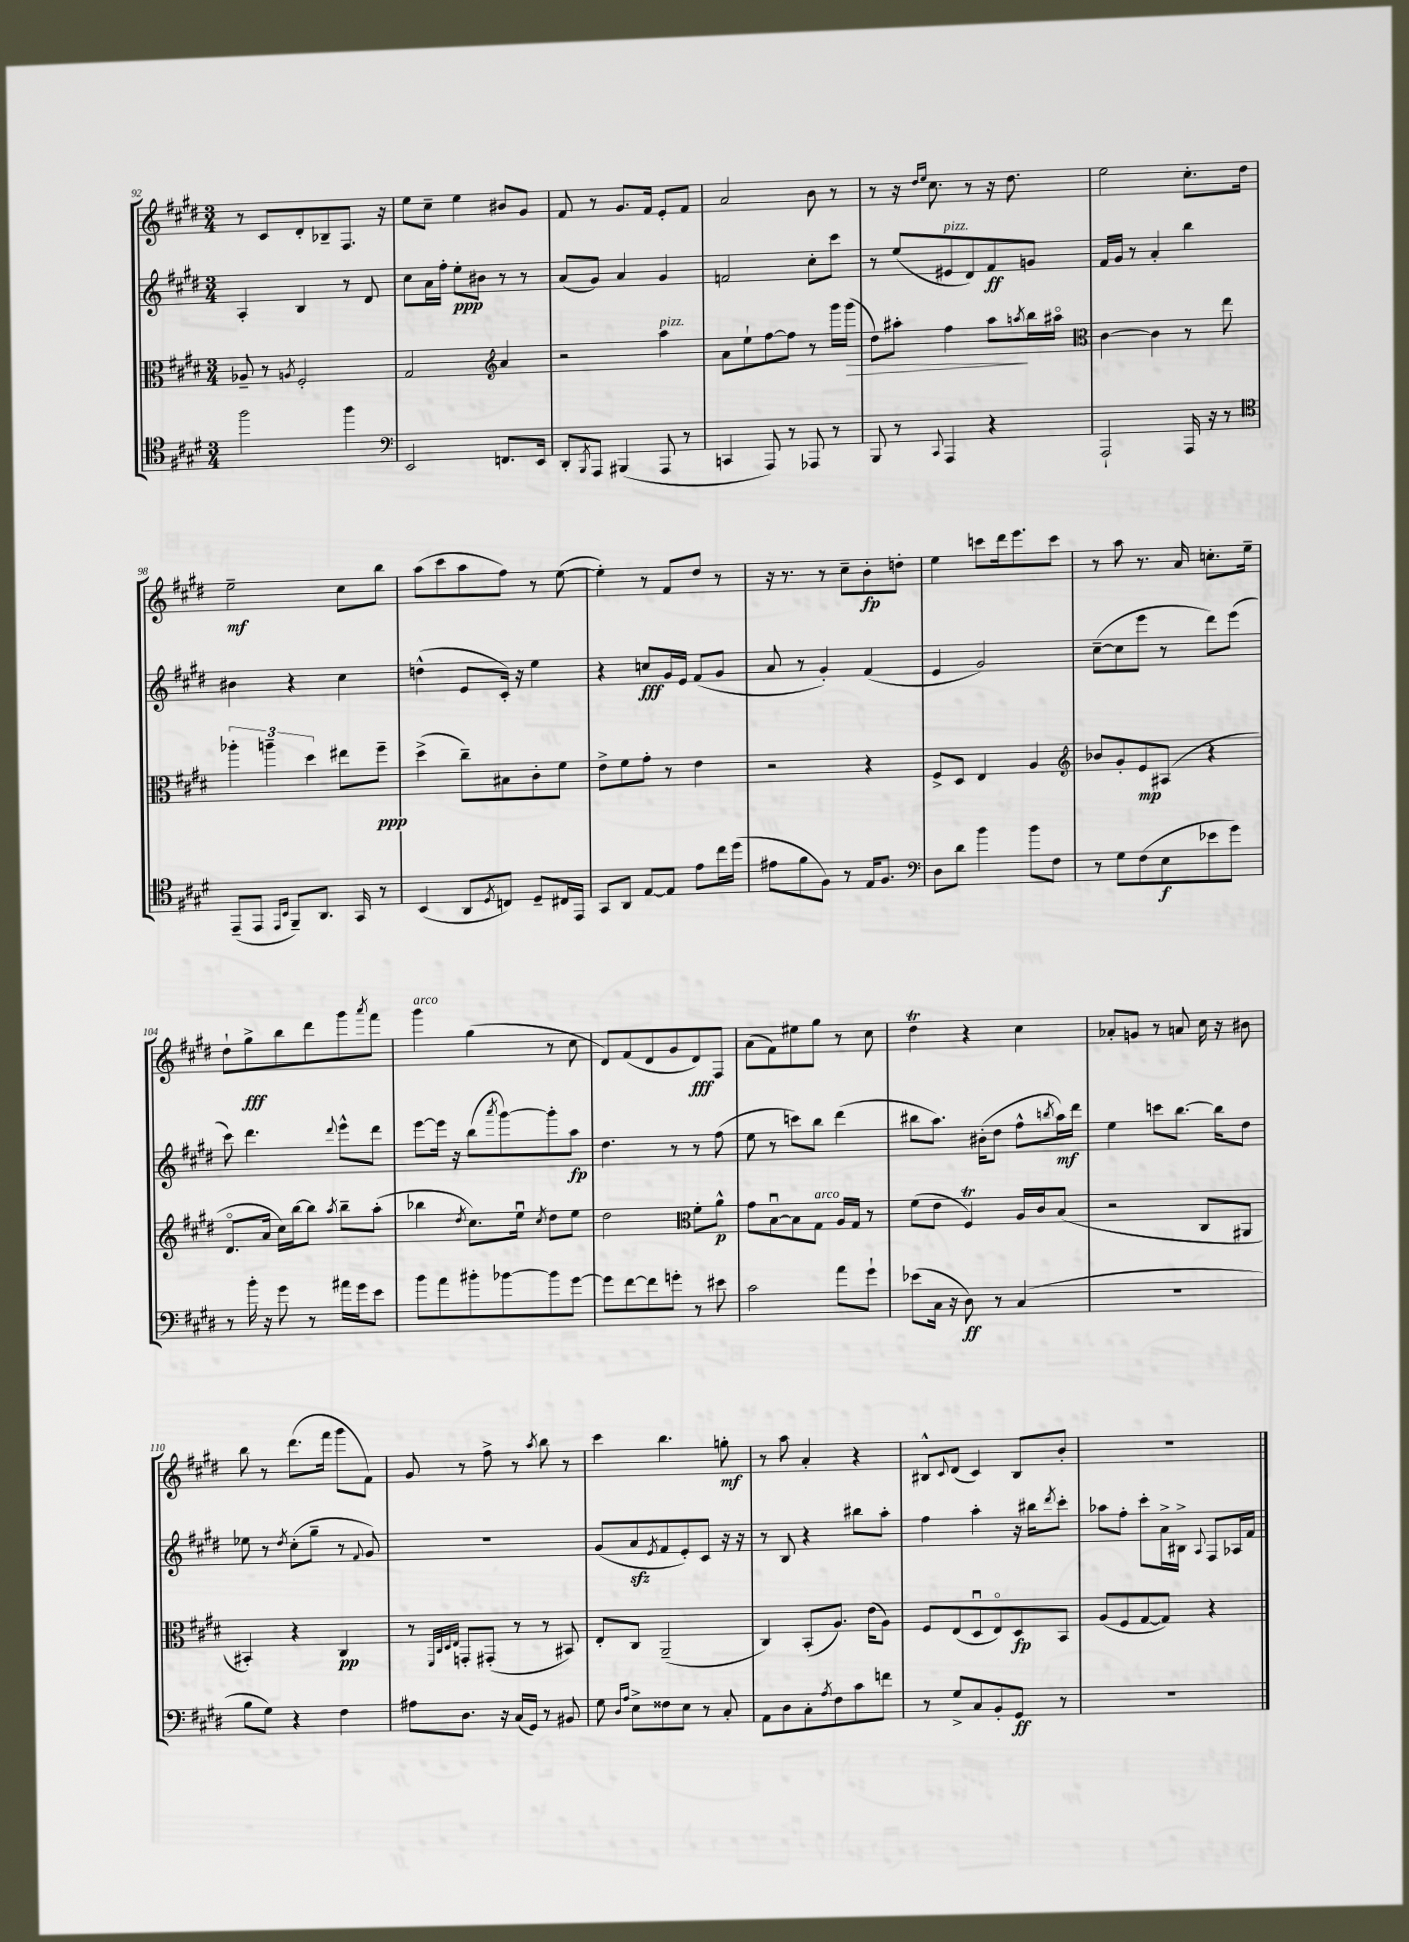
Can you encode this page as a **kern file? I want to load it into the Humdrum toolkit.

**kern	**dynam	**kern	**dynam	**kern	**dynam	**kern	**dynam
*part4	*part4	*part3	*part3	*part2	*part2	*part1	*part1
*staff4	*staff4	*staff3	*staff3	*staff2	*staff2	*staff1	*staff1
*clefC4	*	*clefC3	*	*clefG2	*	*clefG2	*
*k[f#c#g#d#]	*	*k[f#c#g#d#]	*	*k[f#c#g#d#]	*	*k[f#c#g#d#]	*
*M3/4	*	*M3/4	*	*M3/4	*	*M3/4	*
=92	=92	=92	=92	=92	=92	=92	=92
2ff#\	.	8A-X~/	.	4A'/	.	8r	.
.	.	8r	.	.	.	8c#/L	.
.	.	8qAn/	.	.	.	.	.
.	.	2F#'/	.	4B/	.	8d#'/	.
.	.	.	.	.	.	8B-X~/	.
4ff#\	.	.	.	8r	.	8.F#/J	.
.	.	.	.	8d#/	.	.	.
.	.	.	.	.	.	16r	.
=93	=93	=93	=93	=93	=93	=93	=93
*clefF4	*	*	*	*	*	*	*
2EE/	.	2G#/	.	8cc#\L	.	8ee\L	.
.	.	.	.	16a\L	.	8cc#~\J	.
.	.	.	.	16ff#'\JJ	.	.	.
.	.	.	.	8ee'\L	ppp	4ee\	.
.	.	.	.	8b#X\J	.	.	.
*	*	*clefG2	*	*	*	*	*
8.FFn/L	.	4a/	.	8r	.	8b#X/L	.
.	.	.	.	8r	.	8g#/J	.
16EE/Jk	.	.	.	.	.	.	.
=94	=94	=94	=94	=94	=94	=94	=94
8DD#'/L	.	2r	.	(8a/L	.	8f#/	.
8qBBB/	.	.	.	.	.	.	.
8AAA/J	.	.	.	8g#/J)	.	8r	.
(4BBB#X/	.	.	.	4a/	.	8.g#/L	.
.	.	.	.	.	.	16f#/Jk	.
!	!	!LO:TX:a:i:t=pizz.	!	!	!	!	!
8AAA/	.	4aa\	.	4g#/	.	8e'/L	.
8r	.	.	.	.	.	8f#/J	.
=95	=95	=95	=95	=95	=95	=95	=95
4CCn/	.	8a\L	.	2fn/	.	2a/	.
.	.	8ee`\	.	.	.	.	.
8AAA/)	.	[8ff#\	.	.	.	.	.
8r	.	8ff#\J]	.	.	.	.	.
8AAA-X/	.	8r	.	8cc#'\L	.	8b\	.
8r	.	16ggg#\LL	.	8ccc#\J	.	8r	.
!	!	!	!LO:HP:b	!	!	!	!
.	.	(16ggg#\JJ	>	.	.	.	.
=96	=96	=96	=96	=96	=96	=96	=96
8BBB/	.	8dd#\L)	.	8r	.	8r	.
8r	.	8aa#X'\J	.	(8ee/L	.	16r	.
.	.	.	.	.	.	16qqdd#/LL	.
.	.	.	.	.	.	16qqee/JJ	.
.	.	.	.	.	.	8.cc#\	.
8qqCC#/	.	.	.	.	.	.	.
!	!	!	!	!LO:TX:a:i:t=pizz.	!	!	!
4AAA/	.	4ff#\	.	8e#X/	.	.	.
.	.	.	.	8d#/)	.	8r	.
4r	.	8aa#\L	.	8f#/	ff	16r	.
.	.	.	.	.	.	8.dd#\	.
.	.	8qaan/	.	.	.	.	.
.	.	16bb\L	]	8gn/J	.	.	.
.	.	16aa#X\JJ	.	.	.	.	.
=97	=97	=97	=97	=97	=97	=97	=97
*	*	*clefC3	*	*	*	*	*
2AAA`/	.	[4c#\	.	16f#/LL	.	2ee\	.
.	.	.	.	16g#/JJ	.	.	.
.	.	.	.	8r	.	.	.
.	.	4c#\]	.	4a'/	.	.	.
16AAA/	.	8r	.	4bb\	.	8.cc#'\L	.
16r	.	.	.	.	.	.	.
8r	.	8ee\	.	.	.	.	.
.	.	.	.	.	.	16dd#\Jk	.
!!LO:LB:g=z
=98	=98	=98	=98	=98	=98	=98	=98
*clefC4	*	*	*	*	*	*	*
(8EE~/L	.	6aa-X'\	.	4b#X\	.	2ee~\	mf
8EE/J	.	.	.	.	.	.	.
.	.	6aan~\	.	.	.	.	.
16qqEE/LL	.	.	.	.	.	.	.
16qqBB/JJ	.	.	.	.	.	.	.
8FF#~/L)	.	.	.	4r	.	.	.
.	.	6dd#\	.	.	.	.	.
8.AA/J	.	.	.	.	.	.	.
.	.	8ee#X\L	.	4cc#\	.	8cc#\L	.
16GG#/	.	.	.	.	.	.	.
8r	.	8ff#~\J	ppp	.	.	8bb\J	.
=99	=99	=99	=99	=99	=99	=99	=99
(4BB/	.	(4dd#^\	.	(4ddn^^\	.	(8aa\L	.
.	.	.	.	.	.	8ccc#\	.
8AA/L	.	8cc#~\L)	.	8e/L	.	8aa\	.
8qD#/	.	.	.	.	.	.	.
8Cn/J)	.	8B#X\	.	16c#'/Jk)	.	8ff#\J)	.
.	.	.	.	16r	.	.	.
8D#~/L	.	8c#'\	.	4ee\	.	8r	.
16C#X/L	.	8f#\J	.	.	.	([8ee\	.
16EE/JJ	.	.	.	.	.	.	.
=100	=100	=100	=100	=100	=100	=100	=100
8GG#/L	.	8e^\L	.	4r	.	4ee'\])	.
8AA/J	.	8f#\	.	.	.	.	.
[8E/L	.	8g#'\J	.	8ccn/L	fff	8r	.
8E/J]	.	8r	.	16g#/L	.	8f#/L	.
.	.	.	.	16e/JJ	.	.	.
8e\L	.	4e\	.	(8f#/L	.	8dd#/J	.
16cc#\L	.	.	.	8g#/J	.	8r	.
(16dd#\JJ	.	.	.	.	.	.	.
=101	=101	=101	=101	=101	=101	=101	=101
8e#X\L	.	2r	.	8a/	.	16r	.
.	.	.	.	.	.	8.r	.
8f#\	.	.	.	8r	.	.	.
8F#\J)	.	.	.	4g#'/)	.	8r	.
8r	.	.	.	.	.	8cc#~\L	.
16E/KL	.	4r	.	(4f#/	.	8b'\	fp
8.F#/J	.	.	.	.	.	.	.
.	.	.	.	.	.	8ddn'\J	.
=102	=102	=102	=102	=102	=102	=102	=102
*clefF4	*	*	*	*	*	*	*
8D#\L	.	8F#^/L	.	4e/	.	4ee\	.
8d#\J	.	8D#/J	.	.	.	.	.
4b\	.	4E/	.	2g#/)	.	8cccn\L	.
.	.	.	.	.	.	16ddd#\k	.
.	.	.	.	.	.	8.eee\	.
8b\L	.	4A/	.	.	.	.	.
8F#\J	.	.	.	.	.	8ccc\J	.
=103	=103	=103	=103	=103	=103	=103	=103
*	*	*clefG2	*	*	*	*	*
8r	.	8b-X/L	.	([8cc#~\L	.	8r	.
8G#\L	.	8g#'/	.	8cc#\]	.	8aa\	.
(8F#\	.	8e/	mp	8eee\J	.	8.r	.
8E\	f	(8A#X/J	.	8r	.	.	.
.	.	.	.	.	.	16a/	.
8e-X\	.	4r	.	8ddd#\L)	.	8.ccn'\L	.
8g#\J)	.	.	.	(8eee\J	.	.	.
.	.	.	.	.	.	16ee~\Jk	.
!!LO:LB:g=z
=104	=104	=104	=104	=104	=104	=104	=104
8r	.	8.d#/L	.	8ccc#\)	.	8dd#`\L	.
16b'\	.	.	.	4.ddd#\	.	8gg#^\	fff
16r	.	16a/Jk	.	.	.	.	.
8g#\	.	16cc#\LL)	.	.	.	8bb\	.
.	.	[16bb\J	.	.	.	.	.
8r	.	8bb\J]	.	.	.	8ddd#\	.
.	.	8qaa/	.	8qqddd#/	.	.	.
16a#X\LL	.	8bb~\L	.	8eee^^\L	.	8ggg#\	.
16g#\J	.	.	.	.	.	.	.
.	.	.	.	.	.	8qaaa/	.
8e\J	.	(8aa'\J	.	8ddd#\J	.	8fff#\J	.
=105	=105	=105	=105	=105	=105	=105	=105
!	!	!	!	!	!	!LO:TX:a:i:t=arco	!
8b\L	.	4bb-X\	.	[8eee\L	.	4ggg#\	.
8a\	.	.	.	16eee\Jk]	.	.	.
.	.	.	.	16r	.	.	.
.	.	8qdd#/	.	.	.	.	.
8b#X'\	.	8.cc#\L)	.	(8bb\L	.	(4gg#\	.
.	.	.	.	8qaaa/	.	.	.
[8b-X\	.	.	.	[8ggg#\)	.	.	.
.	.	16eeu\Jk	.	.	.	.	.
.	.	8qcc#/	.	.	.	.	.
8b-\]	.	8dd#\L	.	8ggg#'\]	.	8r	.
[8g#\J	.	8ee\J	.	8aa\J	fp	8cc#\	.
=106	=106	=106	=106	=106	=106	=106	=106
8g#\L]	.	2dd#\	.	4.dd#\	.	8d#/L)	.
[8f#\	.	.	.	.	.	(8f#/	.
8f#\]	.	.	.	.	.	8d#/	.
8gn'\J	.	.	.	8r	.	8g#/	.
*	*	*clefC3	*	*	*	*	*
8r	.	8f#'\L	.	8r	.	8d#/)	fff
8e#X\	.	8a^^\J	p	(8ff#\	.	8F#/J	.
=107	=107	=107	=107	=107	=107	=107	=107
2c#\	.	8g#\L	.	8ee\	.	(8a\L	.
.	.	[8Bu\	.	8r	.	8f#\)	.
.	.	8B\]	.	8cccn\L)	.	8ee#X\	.
!	!	!LO:TX:a:i:t=arco	!	!	!	!	!
.	.	8G#\J	.	8bb\J	.	8gg#\J	.
8a\L	.	16A/LL	.	(4ddd#\	.	8r	.
.	.	16G#/JJ	.	.	.	.	.
8g#`\J	.	8r	.	.	.	8cc#\	.
=108	=108	=108	=108	=108	=108	=108	=108
(8e-X\L	.	(8f#\L	.	8bb#X\L	.	4dd#t\	.
16C#\Jk	.	8e\J	.	8.aa\J)	.	.	.
16r	.	.	.	.	.	.	.
8D#\)	ff	4F#T/)	.	.	.	4r	.
.	.	.	.	(16b#X'\KL	.	.	.
8r	.	.	.	8dd#\J	.	.	.
(4C#/	.	16A/LL	.	8ff#^^\L	.	4cc#\	.
.	.	16c#/J	.	.	.	.	.
.	.	.	.	8qbbn/	.	.	.
.	.	(8B/J	.	16aa\L)	mf	.	.
.	.	.	.	16ddd#\JJ	.	.	.
=109	=109	=109	=109	=109	=109	=109	=109
2.r	.	2r	.	4ee\	.	8a-X'/L	.
.	.	.	.	.	.	8gn/J	.
.	.	.	.	8cccn\L	.	8r	.
.	.	.	.	[8.bb\J	.	8an/	.
.	.	8C#/L	.	.	.	16cc#\	.
.	.	.	.	16bb\KL]	.	16r	.
.	.	8AA#X/J	.	8dd#\J	.	8b#X\	.
!!LO:LB:g=z
=110	=110	=110	=110	=110	=110	=110	=110
8B\L	.	4BB#X'/)	.	8ee-X\	.	8bb\	.
8G#\J)	.	.	.	8r	.	8r	.
.	.	.	.	8qdd#/	.	.	.
4r	.	4r	.	(8cc#'\L	.	(8.ddd#\L	.
.	.	.	.	8gg#~\J	.	.	.
.	.	.	.	.	.	16fff#\Jk	.
4F#\	.	4C#/	pp	8r	.	8ggg#\L	.
.	.	.	.	8qqf#/	.	.	.
.	.	.	.	8g#/)	.	8f#\J)	.
=111	=111	=111	=111	=111	=111	=111	=111
8A#X\L	.	8r	.	2.r	.	8g#/	.
.	.	32qqFF#/LLL	.	.	.	.	.
.	.	32qqC#/	.	.	.	.	.
.	.	32qqD#/	.	.	.	.	.
.	.	32qqE/JJJ	.	.	.	.	.
8.D#\J	.	8GGn'/L	.	.	.	8r	.
.	.	(8GG#X'/J	.	.	.	8ff#^\	.
16r	.	.	.	.	.	.	.
(16C#/LL	.	8r	.	.	.	8r	.
16GG#/JJ)	.	.	.	.	.	.	.
.	.	.	.	.	.	8qaa/	.
8r	.	8r	.	.	.	8bb\	.
8BB#X/	.	8BB#X/)	.	.	.	8r	.
=112	=112	=112	=112	=112	=112	=112	=112
8G#\	.	8E'/L	.	(8g#/L	.	4ccc#\	.
16qqD#/LL	.	.	.	.	.	.	.
16qqA/JJ	.	.	.	.	.	.	.
8E^\L	.	8C#/J	.	8azz/	.	.	.
.	.	.	.	8qe/	.	.	.
8F##X\	.	(2AA~/	.	8f#/	.	4.bb\	.
8E\J	.	.	.	8e'/)	.	.	.
8r	.	.	.	8c#/J	.	.	.
8C#'/	.	.	.	16r	.	8ggn'\	mf
.	.	.	.	16r	.	.	.
=113	=113	=113	=113	=113	=113	=113	=113
8AA\L	.	4C#/)	.	8r	.	8r	.
8D#\	.	.	.	8B/	.	8aa\	.
8C#'\	.	(8BB'/L	.	4r	.	4a'/	.
8qA/	.	.	.	.	.	.	.
8F#\	.	8.A/J)	.	.	.	.	.
8c#\	.	.	.	8bb#X\L	.	4r	.
.	.	(16e\KL	.	.	.	.	.
8fn\J	.	8A\J)	.	8aa'\J	.	.	.
=114	=114	=114	=114	=114	=114	=114	=114
8r	.	8F#/L	.	4ff#\	.	8B#X^^/L	.
.	.	.	.	.	.	8qqc#/	.
8G#^/L	.	(8E/	.	.	.	(8d#/J	.
8C#/	.	8D#u/	.	4aa'\	.	4c#/)	.
8BB'/	.	8E/)	.	.	.	.	.
8GG#/J	ff	8D#/	fp	16r	.	8B#/L	.
.	.	.	.	16bb#X\KL	.	.	.
.	.	.	.	8qddd#/	.	.	.
8r	.	8BB/J	.	8ccc#'\J	.	8b'/J	.
=115	=115	=115	=115	=115	=115	=115	=115
2.r	.	(8A/L	.	8aa-X\L	.	2.r	.
.	.	8F#/	.	8ff#'\J	.	.	.
.	.	[8G#/	.	8ccc#'\L	.	.	.
.	.	8G#/J])	.	16a^\L	.	.	.
.	.	.	.	16B#X^\JJ	.	.	.
.	.	.	.	8qqA/	.	.	.
.	.	4r	.	8F#/L	.	.	.
.	.	.	.	16A-X/L	.	.	.
.	.	.	.	16f#/JJ	.	.	.
==	==	==	==	==	==	==	==
*-	*-	*-	*-	*-	*-	*-	*-
